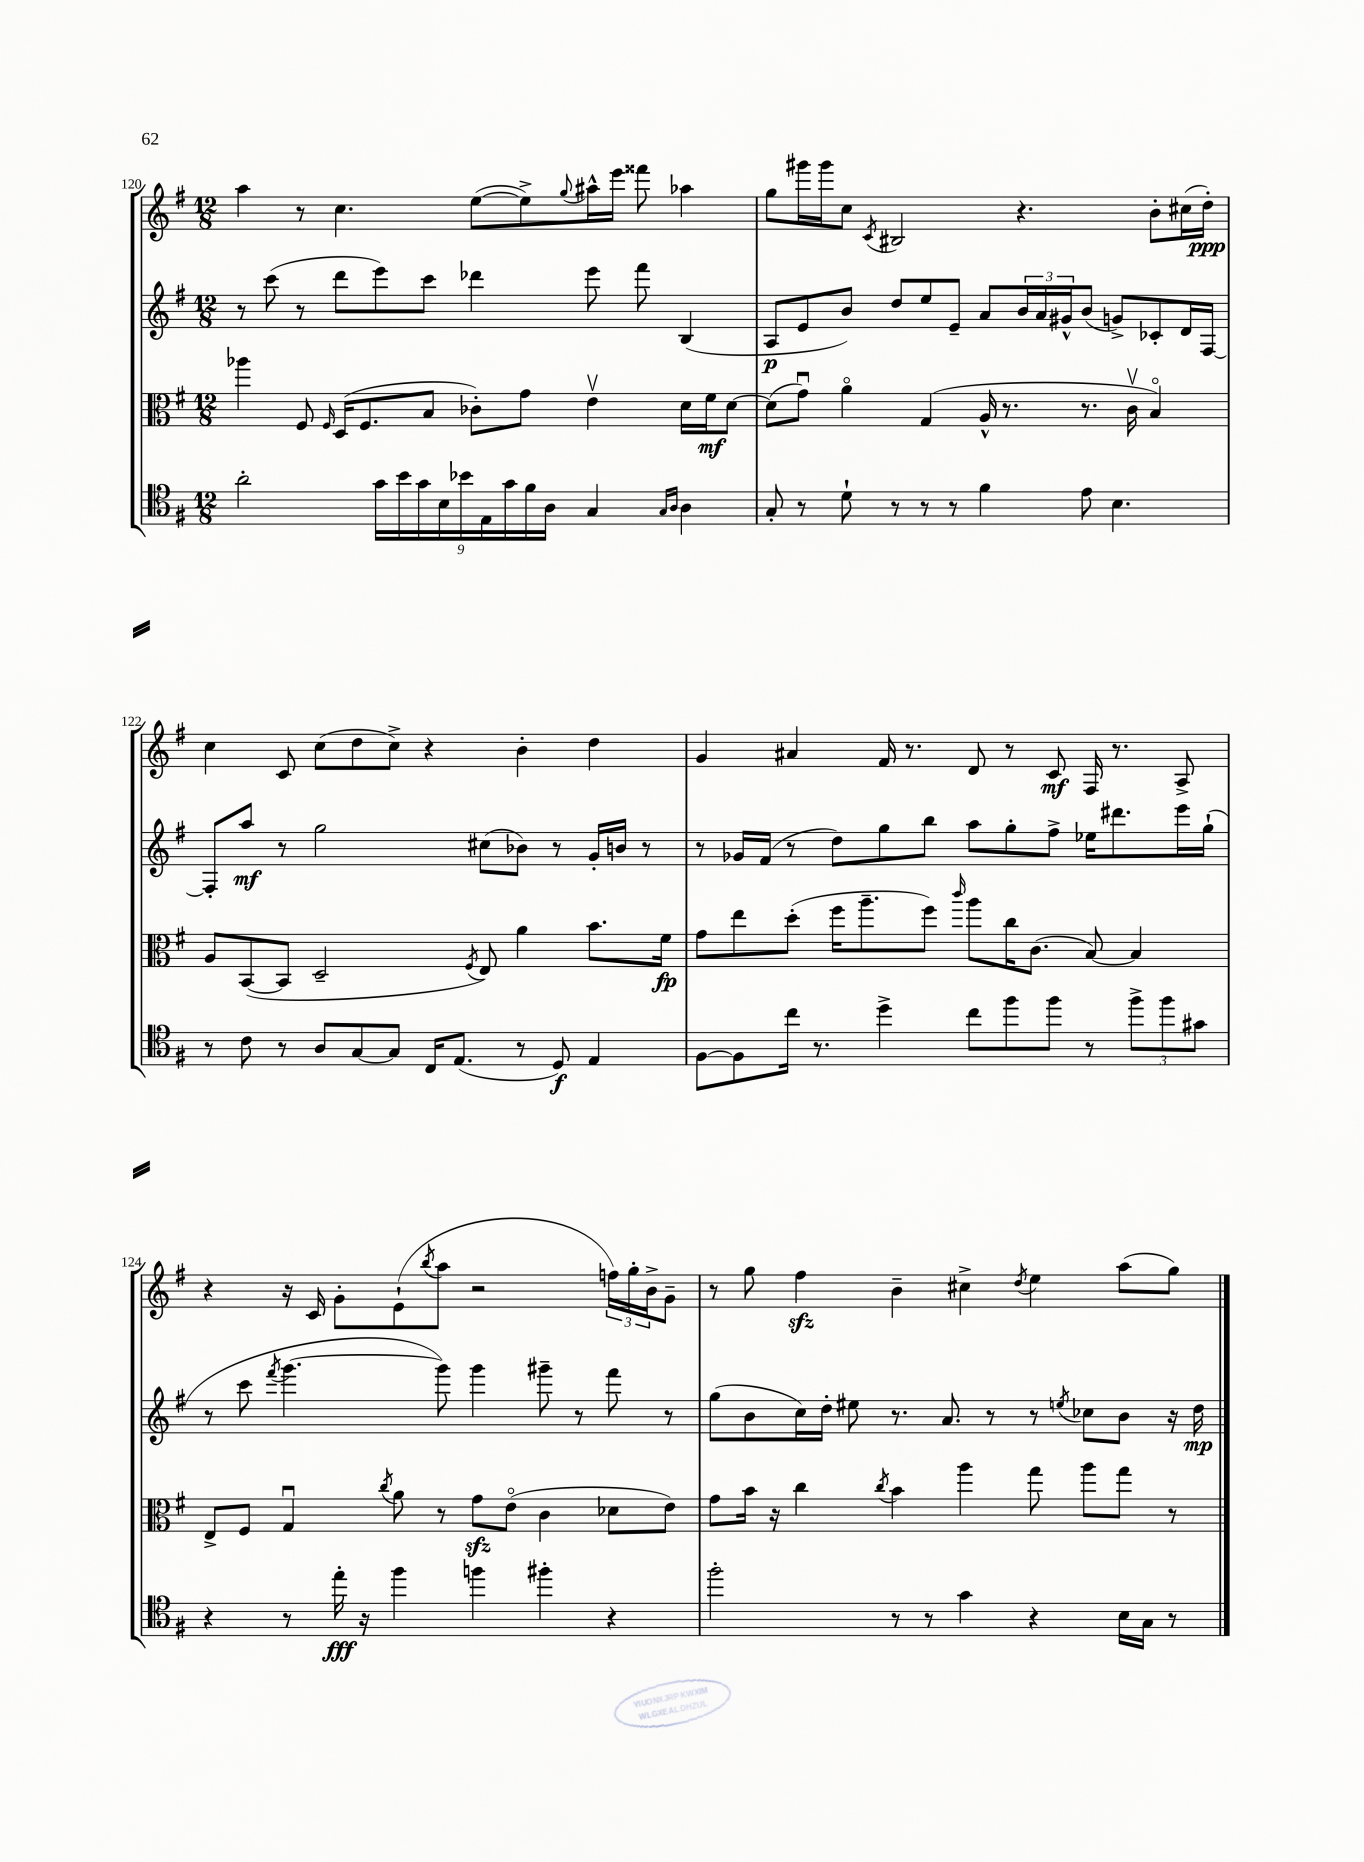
<<
\new StaffGroup <<
\new Staff = "s0" {
    \clef treble \key g \major \numericTimeSignature \time 12/8
    a''4 r8 c''4. e''8~( e''8->) \appoggiatura { g''8 } ais''16-^ e'''16 fisis'''8 aes''4 |
    g''8 gis'''16 gis'''16 c''8 \acciaccatura { c'8 } bis2 r4. b'8-. cis''16( d''16-.\ppp) |
    c''4 c'8 c''8( d''8 c''8->) r4 b'4-. d''4 |
    g'4 ais'4 fis'16 r8. d'8 r8 c'8\mf fis16 r8. a8-> |
    r4 r16 c'16 g'8-. e'8-!( \acciaccatura { b''8 } a''8 r2 \tuplet 3/2 { f''16) g''16-. b'16-> } g'8-- |
    r8 g''8 fis''4\sfz b'4-- cis''4-> \acciaccatura { d''8 } e''4 a''8( g''8) \bar "|." |
}
\new Staff = "s1" {
    \clef treble \key g \major \numericTimeSignature \time 12/8
    r8 c'''8( r8 d'''8 e'''8) c'''8 des'''4 e'''8 fis'''8 b4( |
    a8\p e'8 b'8) d''8 e''8 e'8-- a'8 \tuplet 3/2 { b'16 a'16 gis'16-^ } b'8( g'8->) ces'8-. d'16 fis16~ |
    fis8-. a''8\mf r8 g''2 cis''8( bes'8) r8 g'16-. b'16 r8 |
    r8 ges'16 fis'16( r8 d''8) g''8 b''8 a''8 g''8-. fis''8-> ees''16 dis'''8. e'''16 g''16-!( |
    r8 c'''8 \acciaccatura { fis'''8 } g'''4.~ g'''8) g'''4 gis'''8-- r8 fis'''8 r8 |
    g''8( b'8 c''16) d''16-. eis''8 r8. a'8. r8 r8 \acciaccatura { e''8 } ces''8 b'8 r16 d''16\mp \bar "|." |
}
\new Staff = "s2" {
    \clef alto \key g \major \numericTimeSignature \time 12/8
    aes''4 fis8 \grace { fis16 } d16( fis8. b8 ces'8-.) g'8 e'4\upbow d'16 fis'16\mf d'8~ |
    d'8( g'8\downbow) a'4\flageolet g4( a16-^ r8. r8. c'16\upbow b4\flageolet) |
    a8 b,8~( b,8 d2-- \acciaccatura { fis8 } e8) a'4 b'8. fis'16\fp |
    g'8 e''8 d''8-.( fis''16 a''8.-- fis''8) \grace { c'''16 } a''8 c''16 c'8.( b8~) b4 |
    e8-> fis8 g4\downbow \acciaccatura { c''8 } a'8 r8 g'8\sfz e'8\flageolet( c'4 des'8 e'8) |
    g'8 b'16 r16 c''4 \acciaccatura { c''8 } b'4 a''4 g''8 a''8 g''8 r8 \bar "|." |
}
\new Staff = "s3" {
    \clef tenor \key g \major \numericTimeSignature \time 12/8
    a'2-. \tuplet 9/8 { g'16 b'16 g'16 b16 bes'16 e16 g'16 fis'16 a16 } g4 \grace { g16 a16 } a4 |
    g8-. r8 d'8-! r8 r8 r8 fis'4 e'8 b4. |
    r8 c'8 r8 a8 g8~ g8 c16 e8.( r8 d8\f) e4 |
    fis8~ fis8 c''16 r8. d''4-> c''8 fis''8 fis''8 r8 \tuplet 3/2 { fis''8-> fis''8 gis'8 } |
    r4 r8 e''16-.\fff r16 fis''4 f''4 fis''4-. r4 |
    fis''2-. r8 r8 g'4 r4 b16 g16 r8 \bar "|." |
}
>>
>>
\layout { \context { \Score currentBarNumber = #120 } }
